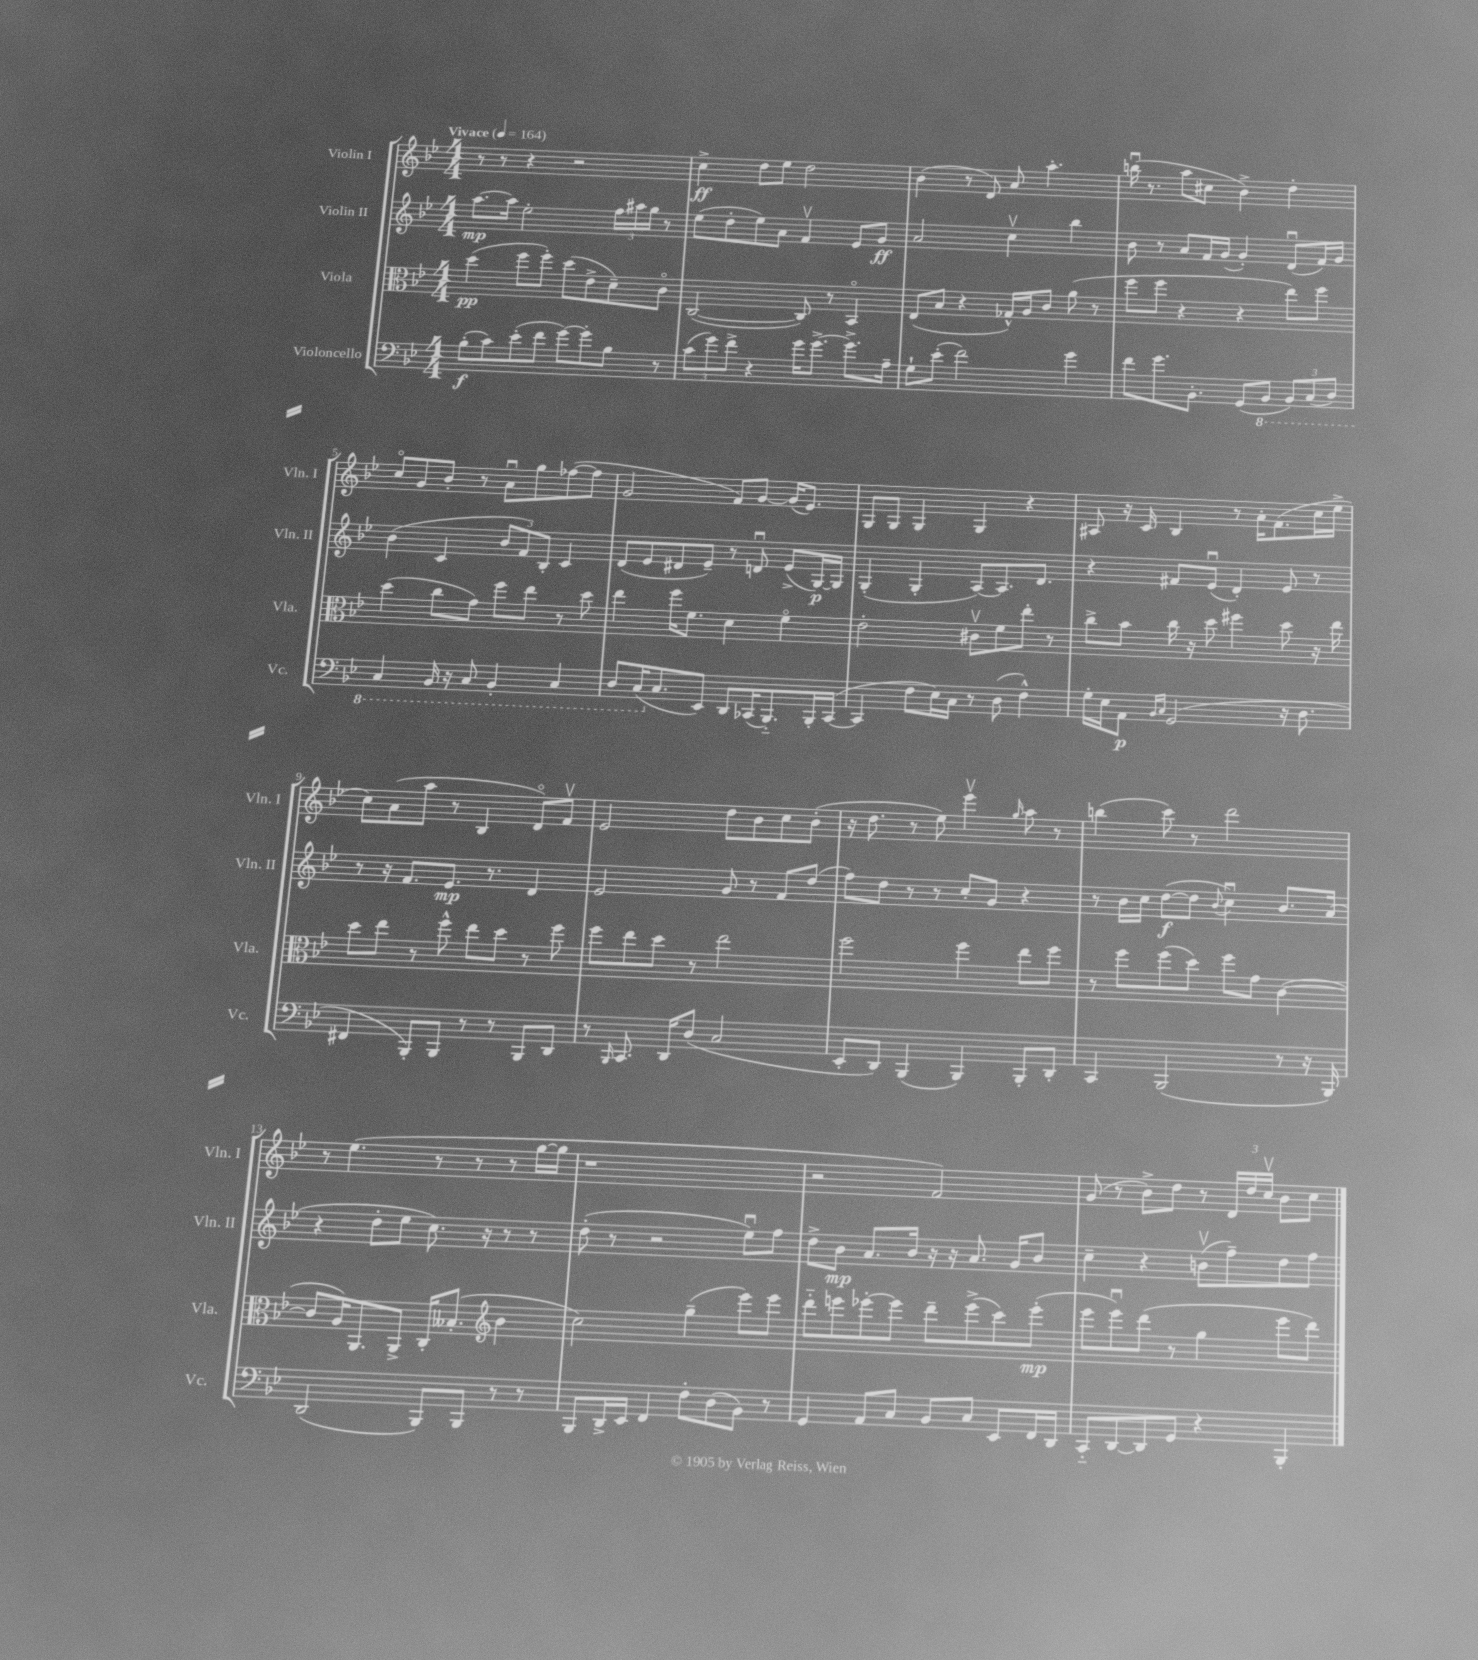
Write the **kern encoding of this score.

**kern	**dynam	**kern	**dynam	**kern	**dynam	**kern	**dynam
*part4	*part4	*part3	*part3	*part2	*part2	*part1	*part1
*staff4	*staff4	*staff3	*staff3	*staff2	*staff2	*staff1	*staff1
*I"Violoncello	*	*I"Viola	*	*I"Violin II	*	*I"Violin I	*
*I'Vc.	*	*I'Vla.	*	*I'Vln. II	*	*I'Vln. I	*
*clefF4	*	*clefC3	*	*clefG2	*	*clefG2	*
*k[b-e-]	*	*k[b-e-]	*	*k[b-e-]	*	*k[b-e-]	*
*M4/4	*	*M4/4	*	*M4/4	*	*M4/4	*
*MM164	*	*MM164	*	*MM164	*	*MM164	*
=1	=1	=1	=1	=1	=1	=1	=1
!	!	!	!	!	!	!LO:TX:a:B:t=Vivace	!
(8B-'\L	f	(4dd\	pp	[8.aa\L	mp	8r	.
8c\)	.	.	.	.	.	8r	.
.	.	.	.	16aa\Jk]	.	.	.
(8e-'\	.	8ff\L	.	2ee-'\	.	4r	.
8f\J	.	8ff'\J)	.	.	.	.	.
[8g\L)	.	(8dd\L	.	.	.	2r	.
8g'\]	.	8e-^\	.	.	.	.	.
8B-\J	.	8d~\)	.	24ff\LL	.	.	.
.	.	.	.	24aa#X\	.	.	.
.	.	.	.	24gg\JJ	.	.	.
8r	.	8c\J	.	8r	.	.	.
=2	=2	=2	=2	=2	=2	=2	=2
(12c\L	.	([2C/	.	(8ee-\L	.	4cc^\	ff
12g\)	.	.	.	.	.	.	.
.	.	.	.	8dd'\	.	.	.
12f^\J	.	.	.	.	.	.	.
4r	.	.	.	8ee-\)	.	8dd\L	.
.	.	.	.	8a\J	.	8ee-\J	.
16g\KL	.	8C/])	.	4fv/	.	2dd\	.
[8.g^\J	.	.	.	.	.	.	.
.	.	8r	.	.	.	.	.
8.g^\L]	.	4BB-/	.	8e-/L	.	.	.
.	.	.	.	8g/J	ff	.	.
16A~\Jk	.	.	.	.	.	.	.
=3	=3	=3	=3	=3	=3	=3	=3
8G`\L	.	(8E-/L	.	2a/	.	(4b-\	.
(8e-'\J	.	8B-/J	.	.	.	.	.
2f\)	.	4r	.	.	.	8r	.
.	.	.	.	.	.	8d/)	.
.	.	16G-X^^/LL)	.	4ccv\	.	8a/	.
.	.	16A/J	.	.	.	.	.
.	.	8c/J	.	.	.	4.aa'\	.
4g\	.	(8a\	.	4bb-\	.	.	.
.	.	8r	.	.	.	.	.
=4	=4	=4	=4	=4	=4	=4	=4
8f\L	.	8ff\L	.	8b-\	.	(16bbnu\	.
.	.	.	.	.	.	8.r	.
8.g\	.	8ff\J	.	8r	.	.	.
.	.	4r	.	8a/L	.	8aa\L	.
8.BB-'\J	.	.	.	.	.	.	.
.	.	.	.	16f/L	.	8cc#X\J	.
.	.	.	.	(16g/JJ	.	.	.
(8GG/L	.	4r	.	4g'/)	.	4b-^\)	.
*8ba	*	*	*	*	*	*	*
8BBB-/J	.	.	.	.	.	.	.
12BBB-/L)	.	8ee-\L)	.	(8du/L	.	4dd'\	.
(12CC/	.	.	.	.	.	.	.
.	.	8ff\J	.	16f/L)	.	.	.
12DD/J)	.	.	.	.	.	.	.
.	.	.	.	16g/JJ	.	.	.
!!LO:LB:g=z
=5	=5	=5	=5	=5	=5	=5	=5
4CC/	.	(4dd\	.	(4b-\	.	8cc/L	.
.	.	.	.	.	.	8g/	.
16BBB-/	.	8cc\L	.	4c/	.	8b-'/J	.
16r	.	.	.	.	.	.	.
8CC/	.	8g\J)	.	.	.	8r	.
4BBB-'/	.	8ff\L	.	12b-/L	.	8au\L	.
.	.	.	.	12f/)	.	.	.
.	.	8ee-\J	.	.	.	8gg\	.
.	.	.	.	12B-'/J	.	.	.
4CC/	.	8r	.	4c/	.	([8ff-X\	.
.	.	8dd\	.	.	.	8ff-\J]	.
=6	=6	=6	=6	=6	=6	=6	=6
8DD/L	.	4ee-\	.	(8d/L	.	2g/	.
(16CC/K	.	.	.	8e-/	.	.	.
*X8ba	*	*	*	*	*	*	*
8.C/	.	.	.	.	.	.	.
.	.	16ff\KL	.	8d#X/	.	.	.
.	.	8.f\J	.	.	.	.	.
8EE-/J)	.	.	.	8e-~/J)	.	.	.
8DD/L	.	4d\	.	8r	.	8f/L)	.
(16CC-X/K	.	.	.	8dnu/	.	[8g/J	.
8.BBB-/)	.	.	.	.	.	.	.
.	.	4f\	.	(8e-^/L	.	(16g/KL]	.
.	.	.	.	.	.	8.e-/J)	.
16BBB-'/L	.	.	.	[16G/L)	p	.	.
([16CC-/JJ	.	.	.	16G/JJ]	.	.	.
=7	=7	=7	=7	=7	=7	=7	=7
4CC-/]	.	2e-'\	.	(4G'/	.	8G/L	.
.	.	.	.	.	.	8G/J	.
8F\L	.	.	.	4G'/	.	4G/	.
16E-\L)	.	.	.	.	.	.	.
16C\JJ	.	.	.	.	.	.	.
8r	.	8c#Xv\L	.	[8A/L)	.	4G/	.
(8D\	.	8f\	.	8.A/]	.	.	.
4F^^\)	.	8ee-'\J	.	.	.	4r	.
.	.	.	.	8.d/J	.	.	.
.	.	8r	.	.	.	.	.
=8	=8	=8	=8	=8	=8	=8	=8
16G'\LL	.	8cc^\L	.	4r	.	8A#X/	.
16E-\J	.	.	.	.	.	.	.
8AA\J	p	8b-\J	.	.	.	16r	.
.	.	.	.	.	.	16c/	.
16qqBB-/LL	.	.	.	.	.	.	.
16qqC/JJ	.	.	.	.	.	.	.
(2GG/	.	16cc\	.	8f#X/L	.	4B-/	.
.	.	16r	.	.	.	.	.
.	.	8dd\	.	(8e-u/J	.	.	.
.	.	4ff#X\	.	4d'/)	.	8r	.
.	.	.	.	.	.	16a'\KL	.
.	.	.	.	.	.	(8.f\	.
16r	.	8dd\	.	8e-/	.	.	.
8.D\	.	.	.	.	.	.	.
.	.	16r	.	8r	.	16cc\L	.
.	.	16ee-\	.	.	.	16ee-^\JJ	.
!!LO:LB:g=z
=9	=9	=9	=9	=9	=9	=9	=9
4FF#X/	.	8dd\L	.	8r	.	8cc\L)	.
.	.	8ee-\J	.	16r	.	(8a\	.
.	.	.	.	8.f/L	.	.	.
8BBB-'/L)	.	8r	.	.	.	8aa\J	.
8BBB-/J	.	8ff^^\	.	8.e-/J	mp	8r	.
8r	.	8ee-\L	.	.	.	4B-/	.
.	.	.	.	8.r	.	.	.
8r	.	8dd\J	.	.	.	.	.
8BBB-/L	.	8r	.	4d/	.	8d/L)	.
8DD/J	.	8ff\	.	.	.	8fv/J	.
=10	=10	=10	=10	=10	=10	=10	=10
8r	.	8ff\L	.	2e-/	.	2e-/	.
16qqBBB-/	.	.	.	.	.	.	.
8.CC/	.	8ee-\	.	.	.	.	.
.	.	8dd\J	.	.	.	.	.
16DD/KL	.	.	.	.	.	.	.
(8D/J	.	8r	.	.	.	.	.
2C/	.	2ee-\	.	8g/	.	8dd\L	.
.	.	.	.	8r	.	8b-\	.
.	.	.	.	8f/L	.	8cc\	.
.	.	.	.	(8dd/J	.	(8b-'\J	.
=11	=11	=11	=11	=11	=11	=11	=11
8EE-'/L	.	2ff\	.	8ff\L)	.	16r	.
.	.	.	.	.	.	8.dd\	.
8DD/J)	.	.	.	8dd\J	.	.	.
(4BBB-/	.	.	.	8r	.	8r	.
.	.	.	.	8r	.	8ee-\)	.
4BBB-/)	.	4ff\	.	8cc'/L	.	4eee-v\	.
.	.	.	.	8g/J	.	.	.
.	.	.	.	.	.	16qqgg/	.
8BBB-'/L	.	8ee-\L	.	4r	.	8aa\	.
8DD'/J	.	8ff\J	.	.	.	8r	.
=12	=12	=12	=12	=12	=12	=12	=12
4CC/	.	8r	.	8r	.	(4bbn\	.
.	.	8ff\L	.	16b-\LL	.	.	.
.	.	.	.	16cc\JJ	.	.	.
(2BBB-/	.	(8ff\	.	([8dd\L	f	8ccc\)	.
.	.	8dd\J)	.	8dd\J]	.	8r	.
.	.	.	.	8qqb-/	.	.	.
.	.	8ff\L	.	4ccu\)	.	2ddd\	.
.	.	8g\J	.	.	.	.	.
8r	.	([4c\	.	8.b-/L	.	.	.
16r	.	.	.	.	.	.	.
16BBB-/)	.	.	.	(16a/Jk	.	.	.
!!LO:LB:g=z
=13	=13	=13	=13	=13	=13	=13	=13
(2DD/	.	8c/L]	.	4r	.	8r	.
.	.	16A/K)	.	.	.	(4.ee-\	.
.	.	8.AA/	.	.	.	.	.
.	.	.	.	8dd'\L	.	.	.
.	.	8AA^/J	.	8ee-\J	.	.	.
8BBB-/L)	.	16C'/KL	.	8.cc\)	.	8r	.
.	.	(8.B--X'/J	.	.	.	.	.
8BBB-/J	.	.	.	.	.	8r	.
.	.	.	.	16r	.	.	.
*	*	*clefG2	*	*	*	*	*
8r	.	4b-\	.	8r	.	8r	.
8r	.	.	.	8r	.	[16gg\LL	.
.	.	.	.	.	.	16gg\JJ]	.
=14	=14	=14	=14	=14	=14	=14	=14
8BBB-/L	.	2cc\)	.	(8dd'\	.	1r	.
16DD^/L	.	.	.	8r	.	.	.
16EE-/JJ	.	.	.	.	.	.	.
4FF/	.	.	.	2r	.	.	.
8F'\L	.	(4gg~\	.	.	.	.	.
(8D\	.	.	.	.	.	.	.
8BB-\J)	.	8eee-\L)	.	8ee-u\L)	.	.	.
8r	.	8eee-\J	.	8ff\J	.	.	.
=15	=15	=15	=15	=15	=15	=15	=15
4GG/	.	8ddd\L	.	8dd^\L	.	2r	.
.	.	8eeen\	.	8b-\J	mp	.	.
8AA/L	.	[8eee-X'\	.	8.a/L	.	.	.
8C/J	.	8eee-\J]	.	.	.	.	.
.	.	.	.	16b-/Jk	.	.	.
8BB-/L	.	8ddd~\L	.	16r	.	2f/)	.
.	.	.	.	16r	.	.	.
8C/J	.	(8eee-^\	.	8.a/	.	.	.
8EE-/L	.	8ccc\)	.	.	.	.	.
.	.	.	.	16g/KL	.	.	.
16FF/L	.	(8eee-'\J	mp	8b-/J	.	.	.
16DD/JJ	.	.	.	.	.	.	.
=16	=16	=16	=16	=16	=16	=16	=16
8CC/L	.	8eee-\L	.	4cc~\	.	(8g/	.
[8DD/	.	8eee-u\)	.	.	.	8r	.
8DD/]	.	(8ddd\J	.	4r	.	8b-^\L)	.
8GG/J	.	8r	.	.	.	8dd\J	.
4r	.	4gg\	.	(8bnv\L	.	8r	.
.	.	.	.	8ff~\)	.	24d/LL	.
.	.	.	.	.	.	24dd/	.
.	.	.	.	.	.	24ccv/JJ	.
4BBB-'/	.	8eee-\L	.	8dd\	.	8b-\L	.
.	.	8ddd\J)	.	8ff\J	.	8cc\J	.
==	==	==	==	==	==	==	==
*-	*-	*-	*-	*-	*-	*-	*-
